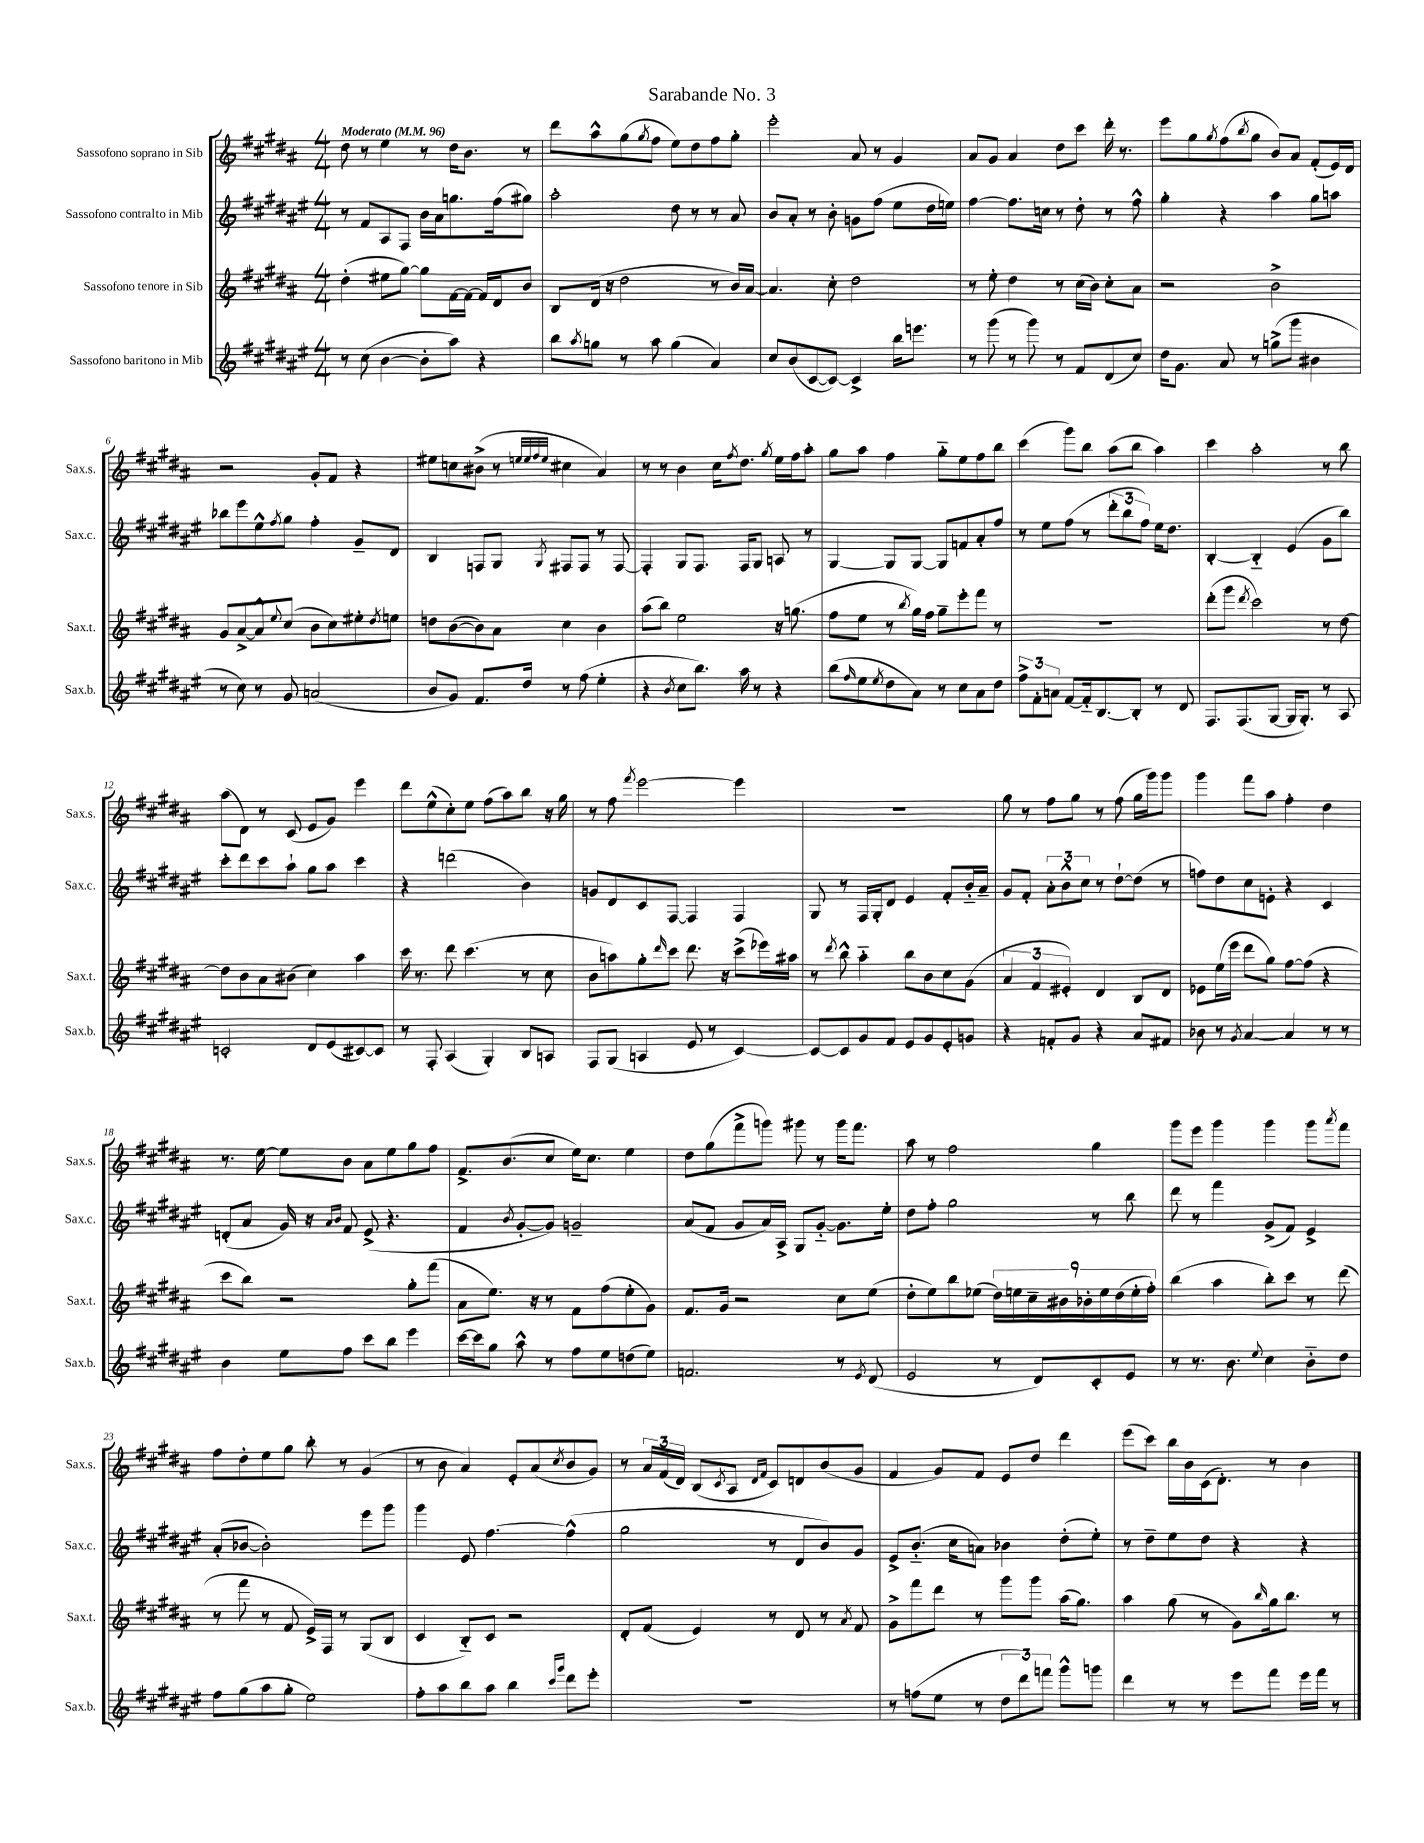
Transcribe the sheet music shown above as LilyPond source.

\header { title = "Sarabande No. 3" }
<<
\new StaffGroup <<
\new Staff = "s0" \with { instrumentName = "Sassofono soprano in Sib" shortInstrumentName = "Sax.s." } {
    \clef treble \key b \major \numericTimeSignature \time 4/4 \tempo "Moderato" 4 = 96
    dis''8 r8 e''4 r8 dis''16 b'8. r8 |
    dis'''8 ais''8-^ gis''8( \acciaccatura { gis''8 } fis''8 e''8) dis''8 fis''8 gis''8-. |
    e'''2-. ais'8 r8 gis'4 |
    ais'8 gis'8 ais'4 dis''8 cis'''8 dis'''16-. r8. |
    e'''8 gis''8 \acciaccatura { gis''8 } fis''8( \acciaccatura { b''8 } gis''8 b'8) ais'8 fis'8-.( e'16) dis'16 |
    r2 gis'8-. fis'8 r4 |
    eis''8 c''8 bis'8->( r8 \grace { e''32 e''32 fis''32 e''32 } cis''4 ais'4) |
    r8 r8 b'4 cis''16 \acciaccatura { fis''8 } dis''8. \acciaccatura { gis''8 } e''16 fis''16 ais''8-. |
    gis''8 ais''8 fis''4 gis''8-_ e''8 fis''8 b''8 |
    cis'''4( gis'''8) b''8 ais''8( b''8 ais''4) |
    cis'''4 ais''2-. r8 b''8 |
    ais''8( dis'8) r8 cis'8( e'8 gis'8) e'''4 |
    dis'''8 e''8-^( cis''8-.) e''8 fis''8( ais''8) b''8 r16 gis''16 |
    r8 fis''8 \acciaccatura { fis'''8 } e'''2~ e'''4 |
    R1 |
    gis''8 r8 fis''8 gis''8 r8 fis''8( gis''16 gis'''16) gis'''8 |
    gis'''4 fis'''8 ais''8 fis''4-. dis''4 |
    r8. e''16~ e''8 b'8 ais'8 e''8 gis''8 fis''8 |
    fis'8.-> b'8.( cis''8 e''16) cis''8. e''4 |
    dis''8 gis''8( fis'''8-> g'''8) gis'''8 r8 gis'''16 fis'''8. |
    ais''8 r8 fis''2 gis''4 |
    gis'''8 e'''8 gis'''4 gis'''4 gis'''8 \acciaccatura { ais'''8 } fis'''8 |
    fis''8 dis''8-. e''8 gis''8 b''8-. r8 gis'4( |
    r8 b'8 ais'4) e'8-. ais'8( \acciaccatura { cis''8 } b'8 gis'8) |
    r8 \tuplet 3/2 { ais'16 fis'16( dis'16) } b8( \acciaccatura { cis'8 } ais8 \grace { dis'16 fis'16 } cis'8) d'8 b'8( gis'8 |
    fis'4 gis'8) fis'8 e'8 dis''8 dis'''4 |
    e'''8( cis'''8) b''16 b'16 cis'16( dis'8.-.) r8 b'4 \bar "|." |
}
\new Staff = "s1" \with { instrumentName = "Sassofono contralto in Mib" shortInstrumentName = "Sax.c." } {
    \clef treble \key fis \major \numericTimeSignature \time 4/4
    r8 fis'8 ais8 fis8 b'16 ais'16 g''8. fis''16( gis''8) |
    ais''2-. dis''8 r8 r8 ais'8 |
    b'8 ais'8-. r8 b'8-. g'8 fis''8( eis''8 dis''16 e''16) |
    fis''4~ fis''8. c''16 r8 dis''8-. r8 fis''8-^ |
    gis''4-. r4 ais''4 gis''8 a''8 |
    bes''8 eis'''8 eis''8-^ \acciaccatura { fis''8 } gis''8 fis''4-. gis'8-- dis'8 |
    b4 f8 gis8 \acciaccatura { gis8 } fis8 fis8 r8 fis8~ |
    fis4-. gis8 fis8. fis16 gis8 a8 r8 |
    gis4~ gis8 gis8~ gis8 f'8 ais'8-. fis''8 |
    r8 eis''8 fis''8( r8 \tuplet 3/2 { dis'''8-. b''8 fis''8) } eis''16 dis''8. |
    b4~-. b4-_ eis'4( gis'8 b''8) |
    cis'''8-. dis'''8 cis'''8 ais''8-! gis''8 ais''8 cis'''4 |
    r4 d'''2( b'4) |
    g'8 dis'8 cis'8 fis8~ fis4 fis4 |
    gis8 r8 fis16 gis16-. dis'8 eis'4 fis'8-. b'16-_ ais'16-- |
    gis'8 fis'8-. \tuplet 3/2 { ais'8-. b'8-^ cis''8 } r8 dis''8~-! dis''8( r8 |
    f''8) dis''8 cis''8 e'8-. r4 cis'4 |
    d'8-.( ais'8 gis'16) r16 \grace { ais'16 b'16 } fis'8 eis'8->( r4. |
    fis'4 \acciaccatura { b'8 } gis'8~-. gis'8) g'2-- |
    ais'8( fis'8 gis'8 ais'16) ais16-> gis8 gis'8~-_ gis'8. eis''16-. |
    dis''8 fis''8-. gis''2 r8 b''8 |
    dis'''8 r8 fis'''4 gis'8->( fis'8) eis'4-> |
    ais'8-.( bes'8~ bes'2-.) eis'''8 gis'''8 |
    gis'''4 eis'8 fis''4.~ fis''4-^( |
    gis''2 r8 dis'8 b'8) gis'8 |
    eis'8-> b'8.-_( cis''16 a'8) bes'4 dis''8-.( eis''8-.) |
    r8 dis''8-- eis''8 dis''8 r4 r4 \bar "|." |
}
\new Staff = "s2" \with { instrumentName = "Sassofono tenore in Sib" shortInstrumentName = "Sax.t." } {
    \clef treble \key b \major \numericTimeSignature \time 4/4
    dis''4-.( eis''8 gis''8~) gis''8 fis'16~ fis'16~ fis'16 dis'16 b'8 |
    b8 dis'16( r16 dis''2 r8 b'16) ais'16~ |
    ais'4. cis''8-. dis''2 |
    r8 e''8-. dis''4 r8 cis''16( b'16) cis''8-. ais'8 |
    r2 b'2-> |
    gis'8 ais'8~-> ais'8-^ \appoggiatura { e''8 } cis''8( b'8 cis''8) eis''8-. \acciaccatura { dis''8 } e''8 |
    d''8 b'8~( b'8) ais'8 cis''4 b'4 |
    ais''8( b''8) e''2 r16 g''8.( |
    fis''8 e''8 r8 \acciaccatura { b''8 } gis''16) fis''16 gis''8-- e'''8-. fis'''8 r8 |
    R1 |
    dis'''8-.( gis'''8 \acciaccatura { dis'''8 } cis'''2) r8 dis''8~ |
    dis''8 b'8 ais'8 bis'8( cis''4) ais''4 |
    cis'''16 r8. dis'''8 cis'''4.( r8 cis''8 |
    b'8 a''8) gis''8-. \grace { dis'''16 } cis'''8 dis'''8. r16 cis'''8->( ees'''16) ais''16 |
    r8 \acciaccatura { dis'''8 } b''8-^ ais''4-_ b''8 b'8 cis''8 gis'8( |
    \tuplet 3/2 { ais'4 fis'4 eis'4-.) } dis'4 b8 dis'8 |
    ees'8 e''16( e'''16 dis'''8 gis''8) fis''8~ fis''8( r4 |
    cis'''8 b''8) r2 gis''8-. fis'''8( |
    ais'8 e''8.) r16 r8 fis'8 fis''8( e''8-. gis'8) |
    fis'8. gis'16 r2 cis''8 e''8( |
    dis''8-. e''8) b''8 ees''8( \tuplet 9/8 { dis''16) e''16 cis''16-- bis'16 bes'16-. e''16 dis''16( e''16-. fis''16-.) } |
    b''4( ais''4 b''8-.) cis'''8 r8 dis'''8( |
    r8 fis'''8 r8 fis'8 e'16->) fis16 r8 gis8( b8 |
    cis'4 b8-_) cis'8 r2 |
    dis'8-. fis'8( e'4) r8 dis'8 r8 \acciaccatura { ais'8 } fis'8 |
    gis'8-> fis'''8 dis'''8 r8 gis'''8 gis'''8 ais''16( gis''8.) |
    ais''4 gis''8( r8 gis'8) \grace { b''16 } gis''16 b''8. r8 \bar "|." |
}
\new Staff = "s3" \with { instrumentName = "Sassofono baritono in Mib" shortInstrumentName = "Sax.b." } {
    \clef treble \key fis \major \numericTimeSignature \time 4/4
    r8 cis''8( b'4~ b'8-. ais''8) r4 |
    b''8 \acciaccatura { ais''8 } g''8 r8 ais''8 g''4( ais'4) |
    cis''8 b'8( cis'8~ cis'8~) cis'4-> b''16 e'''8. |
    r8 gis'''8( r8 gis'''8) r8 fis'8 dis'8( cis''8) |
    dis''16 gis'8. ais'8 r8 g''8->( gis'''8 bis'4 |
    r8 cis''8) r8 gis'8 a'2( |
    b'8 gis'8) fis'8. dis''16 r8 fis''8( eis''4-. |
    r4 \acciaccatura { b'8 } cis''8 b''8.) ais''16 r8 r4 |
    b''8( \grace { fis''16 } eis''8 \acciaccatura { eis''8 } dis''8 ais'8) r8 cis''8 ais'8 dis''8 |
    \tuplet 3/2 { fis''8-> fis'8-. a'8 } fis'8~ fis'16-_ b8.~ b8-. r8 dis'8 |
    fis8. fis8.( gis8~ gis16 gis8.-.) r8 ais8 |
    c'2-. dis'8 eis'8( cis'8~) cis'8 |
    r8 fis8-. ais4( gis4-.) b8 a8 |
    fis8 gis8( a4 eis'8 r8 cis'4~) |
    cis'8~ cis'8 gis'8 fis'8 eis'8 gis'8 eis'8-. g'8 |
    r4 f'8-. gis'8 r4 ais'8 fis'8 |
    bes'8 r8 \acciaccatura { gis'8 } ais'4~ ais'4 r8 r8 |
    b'4 eis''8 fis''8 cis'''8 b''8 eis'''4 |
    cis'''16~ cis'''16 gis''8 ais''8-^ r8 fis''8 eis''8 d''8( eis''8) |
    f'2. r8 \acciaccatura { eis'8 } dis'8( |
    eis'2 r8 dis'8) cis'8-. eis'8 |
    r8 r8. b'8. \appoggiatura { eis''8 } cis''4 b'8-_ dis''8 |
    fis''8 gis''8( ais''8 gis''8-. eis''2) |
    fis''8-. ais''8 b''8 ais''8 b''4 \grace { cis'''16 gis'''16 } dis'''8 eis'''8-. |
    R1 |
    r8 f''8( eis''8 r8 \tuplet 3/2 { dis''8 dis'''8) f'''8 } gis'''8-^ g'''8 |
    dis'''4 r8 r8 eis'''8 fis'''8 eis'''16 fis'''16 r8 \bar "|." |
}
>>
>>
